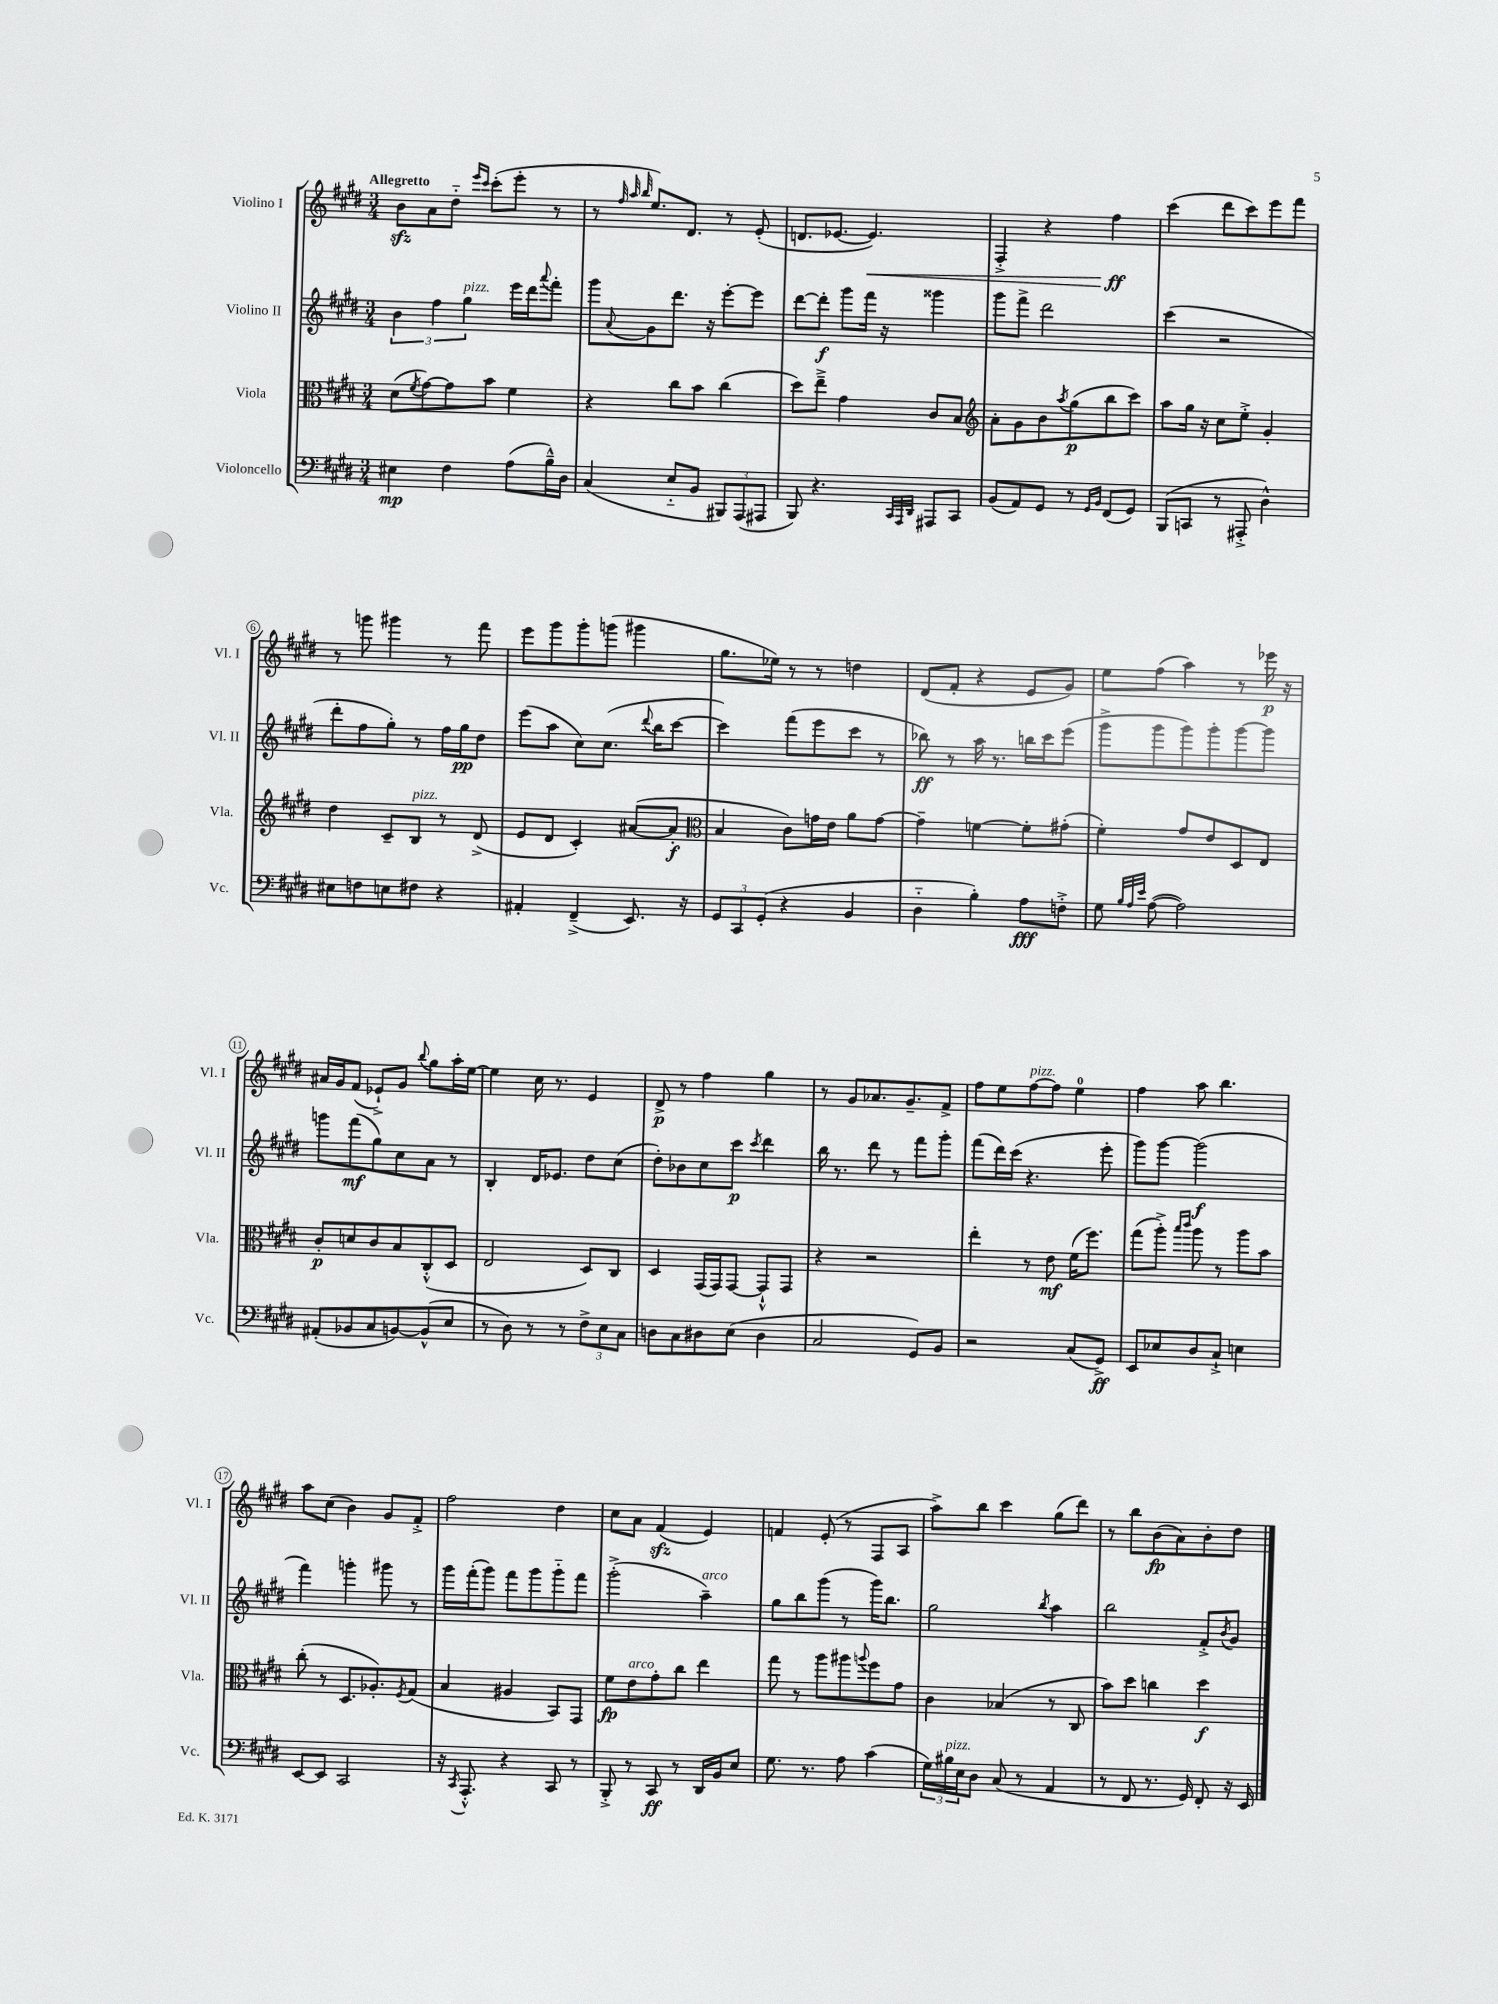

**kern	**dynam	**kern	**dynam	**kern	**dynam	**kern	**dynam
*part4	*part4	*part3	*part3	*part2	*part2	*part1	*part1
*staff4	*staff4	*staff3	*staff3	*staff2	*staff2	*staff1	*staff1
*I"Violoncello	*	*I"Viola	*	*I"Violino II	*	*I"Violino I	*
*I'Vc.	*	*I'Vla.	*	*I'Vl. II	*	*I'Vl. I	*
*clefF4	*	*clefC3	*	*clefG2	*	*clefG2	*
*k[f#c#g#d#]	*	*k[f#c#g#d#]	*	*k[f#c#g#d#]	*	*k[f#c#g#d#]	*
*M3/4	*	*M3/4	*	*M3/4	*	*M3/4	*
=1	=1	=1	=1	=1	=1	=1	=1
!	!	!	!	!	!	!LO:TX:a:B:t=Allegretto	!
4E#X\	mp	(8d#\L	.	6b\	.	8bzz\L	.
.	.	8qf#/	.	.	.	.	.
.	.	[8g#\)	.	.	.	8a\	.
.	.	.	.	6ff#\	.	.	.
4F#\	.	8g#\]	.	.	.	8dd#\J	.
!	!	!	!	!LO:TX:a:i:t=pizz.	!	!	!
.	.	.	.	6gg#\	.	.	.
.	.	.	.	.	.	16qqeee/LL	.
.	.	.	.	.	.	16qqccc#/JJ	.
.	.	8b\J	.	.	.	(8ccc#'\L	.
(8A\L	.	4f#\	.	16eee\LL	.	8eee'\J	.
.	.	.	.	16ddd#\J	.	.	.
.	.	.	.	8qqaaa/	.	.	.
16B~^^\L)	.	.	.	8fff#'\J	.	8r	.
16D#\JJ	.	.	.	.	.	.	.
=2	=2	=2	=2	=2	=2	=2	=2
(4C#/	.	4r	.	8ggg#\L	.	8r	.
.	.	.	.	.	.	32qqff#/	.
.	.	.	.	.	.	32qqaa/	.
.	.	.	.	8qqa/	.	32qqbb/	.
.	.	.	.	8g#\	.	8.ee/L)	.
8E/L	.	8cc#\L	.	8.ddd#\J	.	.	.
.	.	.	.	.	.	8.d#/J	.
8BB/J	.	8b\J	.	.	.	.	.
.	.	.	.	16r	.	.	.
12BBB#X/L)	.	(4cc#\	.	[8eee'\L	.	8r	.
(12AAA/	.	.	.	.	.	.	.
.	.	.	.	8eee\J]	.	(8e'/	.
12AAA#X/J	.	.	.	.	.	.	.
=3	=3	=3	=3	=3	=3	=3	=3
8BBB/)	.	8dd#\L)	.	[8ddd#\L	.	8.dn/L	.
4.r	.	8ee~^\J	.	8ddd#'\J]	f	.	.
.	.	.	.	.	.	[8.e-X/J	.
.	.	4g#\	.	8ggg#\L	.	.	.
!	!	!	!	!	!	!	!LO:HP:b
.	.	.	.	16fff#\Jk	.	4.e-/])	<
.	.	.	.	16r	.	.	.
32qqCC#/LLL	.	.	.	.	.	.	.
32qqAAA/	.	.	.	.	.	.	.
32qqDD#/JJJ	.	.	.	.	.	.	.
8AAA#X/L	.	8c#/L	.	4ggg##X\	.	.	.
8CC#/J	.	8B/J	.	.	.	.	.
=4	=4	=4	=4	=4	=4	=4	=4
*	*	*clefG2	*	*	*	*	*
(8BB/L	.	8a'\L	.	8ggg#\L	.	4F#'^/	.
8AA/)	.	8g#\	.	8fff#^\J	.	.	.
8GG#/J	.	8b\	.	2ddd#\	.	4r	.
.	.	8qaa/	.	.	.	.	.
8r	.	(8gg#\	p	.	.	.	.
16qqGG#/LL	.	.	.	.	.	.	.
16qqBB/JJ	.	.	.	.	.	.	.
(8FF#/L	.	8bb\	.	.	.	4ff#\	ff
8GG#/J)	.	8ccc#\J)	.	.	.	.	.
.	.	.	.	.	.	.	[
=5	=5	=5	=5	=5	=5	=5	=5
(8BBB/L	.	8aa\L	.	(4ccc#\	.	(4ccc#\	.
8CCn/J	.	16gg#\Jk	.	.	.	.	.
.	.	16r	.	.	.	.	.
8r	.	8cc#\L	.	2r	.	8ddd#\L	.
8AAA#X'^/	.	8ee'^\J	.	.	.	8ccc#\)	.
4D#^^\)	.	4g#'/	.	.	.	8eee\	.
.	.	.	.	.	.	8fff#\J	.
!!LO:LB:g=z
=6	=6	=6	=6	=6	=6	=6	=6
8E#X\L	.	4dd#\	.	8ddd#'\L	.	8r	.
8Fn\	.	.	.	8ff#\	.	8gggn\	.
8En\	.	8c#~/L	.	8gg#'\J)	.	4ggg#X\	.
!	!	!LO:TX:a:i:t=pizz.	!	!	!	!	!
8F#X\J	.	8B/J	.	8r	.	.	.
4r	.	8r	.	16ff#\LL	.	8r	.
.	.	.	.	16gg#\J	pp	.	.
.	.	(8d#^/	.	8dd#\J	.	8fff#\	.
=7	=7	=7	=7	=7	=7	=7	=7
4AA#X'/	.	8e/L	.	(8eee\L	.	8eee\L	.
.	.	8d#/J	.	8aa\J	.	8ggg#\	.
(4FF#~^/	.	4c#'/)	.	8cc#\L)	.	8ggg#'\	.
.	.	.	.	(8.cc#\J	.	(8gggn\J	.
8.EE/)	.	([8a#X/L	.	.	.	4ggg#X\	.
.	.	.	.	8qqddd#/	.	.	.
.	.	.	.	16bb\KL	.	.	.
.	.	8a#'/J]	f	[8ccc#\J	.	.	.
16r	.	.	.	.	.	.	.
=8	=8	=8	=8	=8	=8	=8	=8
*	*	*clefC3	*	*	*	*	*
12GG#/L	.	4B/	.	4ccc#\])	.	8.gg#\L	.
12CC#/	.	.	.	.	.	.	.
(12GG#'/J	.	.	.	.	.	.	.
.	.	.	.	.	.	16ee-X\Jk)	.
4r	.	8c#\L)	.	(8fff#\L	.	8r	.
.	.	16gn\L	.	8eee\	.	8r	.
.	.	16e\JJ	.	.	.	.	.
4BB/	.	8a\L	.	8ccc#\J	.	4ddn\	.
.	.	[8g\J	.	8r	.	.	.
=9	=9	=9	=9	=9	=9	=9	=9
4D#\	.	4g~\]	.	8bb-X\)	ff	(8d#/L	.
.	.	.	.	8r	.	8f#'/J	.
4B'\)	.	[4fn\	.	16aa\	.	4r	.
.	.	.	.	8.r	.	.	.
8A\L	fff	8f'\L]	.	16bbn\LL	.	8e/L	.
.	.	.	.	16ccc#\J	.	.	.
8Fn'^\J	.	(8g#X'\J	.	(8eee\J	.	8g#/J)	.
=10	=10	=10	=10	=10	=10	=10	=10
8G#\	.	4f#'\)	.	8ggg#^\L	.	8ee\L	.
32qqB/LLL	.	.	.	.	.	.	.
32qqA/	.	.	.	.	.	.	.
32qqe/JJJ	.	.	.	.	.	.	.
([8A\	.	.	.	8ggg#\	.	(8ff#\J	.
2A\])	.	8g#/L	.	8ggg#\)	.	4aa\)	.
.	.	8e/	.	8ggg#'\	.	.	.
.	.	8D#/	.	[8ggg#\	.	8r	.
.	.	8E/J	.	8ggg#\J]	.	16eee-X\	p
.	.	.	.	.	.	16r	.
!!LO:LB:g=z
=11	=11	=11	=11	=11	=11	=11	=11
(8AA#X'/L	.	8c#'/L	p	8gggn\L	.	16a#X/LL	.
.	.	.	.	.	.	16g#/J	.
8BB-X/	.	8dn/	.	(8fff#\	mf	(8f#/J	.
8C#/	.	8c#/	.	8gg#\)	.	8e-X`^/L)	.
[8BBn/)	.	8B/	.	8cc#\	.	8g#/J	.
.	.	.	.	.	.	8qqbb/	.
(8BB^^/]	.	(8C#'^^/	.	8a\J	.	8gg#\L	.
8E/J	.	8D#/J	.	8r	.	16aa'\L	.
.	.	.	.	.	.	[16ee\JJ	.
=12	=12	=12	=12	=12	=12	=12	=12
8r	.	2E/	.	4B'/	.	4ee\]	.
8D#\)	.	.	.	.	.	.	.
8r	.	.	.	16d#/KL	.	16cc#\	.
.	.	.	.	8.e-X/J	.	8.r	.
8r	.	.	.	.	.	.	.
12F#^\L	.	8D#/L)	.	8dd#\L	.	4e/	.
12E\	.	.	.	.	.	.	.
.	.	8C#/J	.	(8cc#\J	.	.	.
12C#\J	.	.	.	.	.	.	.
=13	=13	=13	=13	=13	=13	=13	=13
8Dn\L	.	4D#/	.	8dd#'\L)	.	8d#^/	p
8C#\	.	.	.	8b-X\	.	8r	.
8D#X\	.	(16GG#/LL	.	8cc#\	.	4ff#\	.
.	.	16GG#/J)	.	.	.	.	.
(8E\J	.	[8GG#/J	.	8ccc#\J	p	.	.
.	.	.	.	8qccc#/	.	.	.
4D#\	.	8GG#`^^/L]	.	4ddd#\	.	4gg#\	.
.	.	8GG#/J	.	.	.	.	.
=14	=14	=14	=14	=14	=14	=14	=14
2C#/	.	4r	.	16bb\	.	8r	.
.	.	.	.	8.r	.	.	.
.	.	.	.	.	.	8g#/L	.
.	.	2r	.	8ddd#\	.	8.a-X/	.
.	.	.	.	8r	.	.	.
.	.	.	.	.	.	8.g#~/	.
8GG#/L)	.	.	.	8fff#\L	.	.	.
8BB/J	.	.	.	8ggg#'\J	.	8f#^/J	.
=15	=15	=15	=15	=15	=15	=15	=15
2r	.	4ee'\	.	(8fff#\L	.	8ff#\L	.
.	.	.	.	16ddd#\L)	.	8ee\	.
.	.	.	.	(16ccc#\JJ	.	.	.
!	!	!	!	!	!	!LO:TX:a:i:t=pizz.	!
.	.	8r	.	4.r	.	[8ff#\	.
.	.	8e\	mf	.	.	8ff#\J]	.
(8C#/L	.	(16f#\KL	.	.	.	4ee\	.
.	.	8.ff#\J)	.	.	.	.	.
8GG#^/J)	ff	.	.	8eee'\	.	.	.
=16	=16	=16	=16	=16	=16	=16	=16
8EE/L	.	(8gg#\L	.	8ggg#\L)	.	4ff#\	.
8E-X/	.	8aa'^\J)	.	[8ggg#\J	.	.	.
.	.	16qqbb/LL	.	.	.	.	.
.	.	16qqccc#/JJ	.	.	.	.	.
8D#/	.	8aa\	.	(2ggg#\]	f	8aa\	.
8C#`^/J	.	8r	.	.	.	4.bb\	.
4En\	.	8aa\L	.	.	.	.	.
.	.	8b\J	.	.	.	.	.
!!LO:LB:g=z
=17	=17	=17	=17	=17	=17	=17	=17
[8EE/L	.	(8cc#'\	.	4fff#\)	.	8aa\L	.
8EE/J]	.	8r	.	.	.	(8cc#\J	.
2CC#/	.	8.D#/L	.	4gggn'\	.	4b\)	.
.	.	8.A-X'/)	.	.	.	.	.
.	.	.	.	8ggg#X\	.	8g#/L	.
.	.	8qF#/	.	.	.	.	.
.	.	(8G#/J	.	8r	.	8f#'^/J	.
=18	=18	=18	=18	=18	=18	=18	=18
16r	.	4B/	.	16ggg#\LL	.	2ff#\	.
8qCC#/	.	.	.	.	.	.	.
8.AAA'^^/	.	.	.	(16fff#'\J	.	.	.
.	.	.	.	8ggg#\J)	.	.	.
4r	.	4A#X/	.	8fff#\L	.	.	.
.	.	.	.	8ggg#\	.	.	.
8CC#/	.	8BB/L)	.	8ggg#\	.	4dd#\	.
8r	.	8GG#/J	.	8fff#\J	.	.	.
=19	=19	=19	=19	=19	=19	=19	=19
8BBB'^/	.	8f#\L	fp	(2ggg#'^\	.	8cc#\L	.
!	!	!LO:TX:a:i:t=arco	!	!	!	!	!
8r	.	8e\	.	.	.	8a\J	.
8CC#/	ff	8g#'\	.	.	.	(4f#zz/	.
8r	.	8cc#\J	.	.	.	.	.
!	!	!	!	!LO:TX:a:i:t=arco	!	!	!
16DD#/LL	.	4ee\	.	4aa~\)	.	4e/)	.
16BB/J	.	.	.	.	.	.	.
8E/J	.	.	.	.	.	.	.
=20	=20	=20	=20	=20	=20	=20	=20
8.G#\	.	8gg#\	.	8gg#\L	.	4fn/	.
.	.	8r	.	8bb\	.	.	.
8.r	.	.	.	.	.	.	.
.	.	8aa\L	.	(8ggg#\J	.	(8e'/	.
8A\	.	8aa#X\	.	8r	.	8r	.
.	.	8qqaan/	.	.	.	.	.
(4c#\	.	8ff#\	.	16ggg#\KL)	.	8F#/L	.
.	.	.	.	8.bb\J	.	.	.
.	.	8g#\J	.	.	.	8A/J	.
=21	=21	=21	=21	=21	=21	=21	=21
24G#\LL)	.	4c#\	.	2gg#\	.	8aa^\L)	.
!LO:TX:a:i:t=pizz.	!	!	!	!	!	!	!
24B#X\	.	.	.	.	.	.	.
24E\J	.	.	.	.	.	.	.
8D#\J	.	.	.	.	.	8bb\J	.
(8C#/	.	(4B-X/	.	.	.	4ccc#\	.
8r	.	.	.	.	.	.	.
.	.	.	.	8qbb/	.	.	.
4AA/	.	8r	.	4aa\	.	(8gg#\L	.
.	.	8C#/	.	.	.	8ddd#\J)	.
=22	=22	=22	=22	=22	=22	=22	=22
8r	.	8b\L)	.	2bb\	.	8r	.
8FF#/	.	8dd#\J	.	.	.	8bb\L	.
8.r	.	4ccn\	.	.	.	(8b\	fp
.	.	.	.	.	.	8a\)	.
16GG#/)	.	.	.	.	.	.	.
8FF#'/	.	4dd#\	f	8f#'^/L	.	8b'\	.
.	.	.	.	8qb/	.	.	.
16r	.	.	.	8g#/J	.	8dd#\J	.
16EE/	.	.	.	.	.	.	.
==	==	==	==	==	==	==	==
*-	*-	*-	*-	*-	*-	*-	*-
